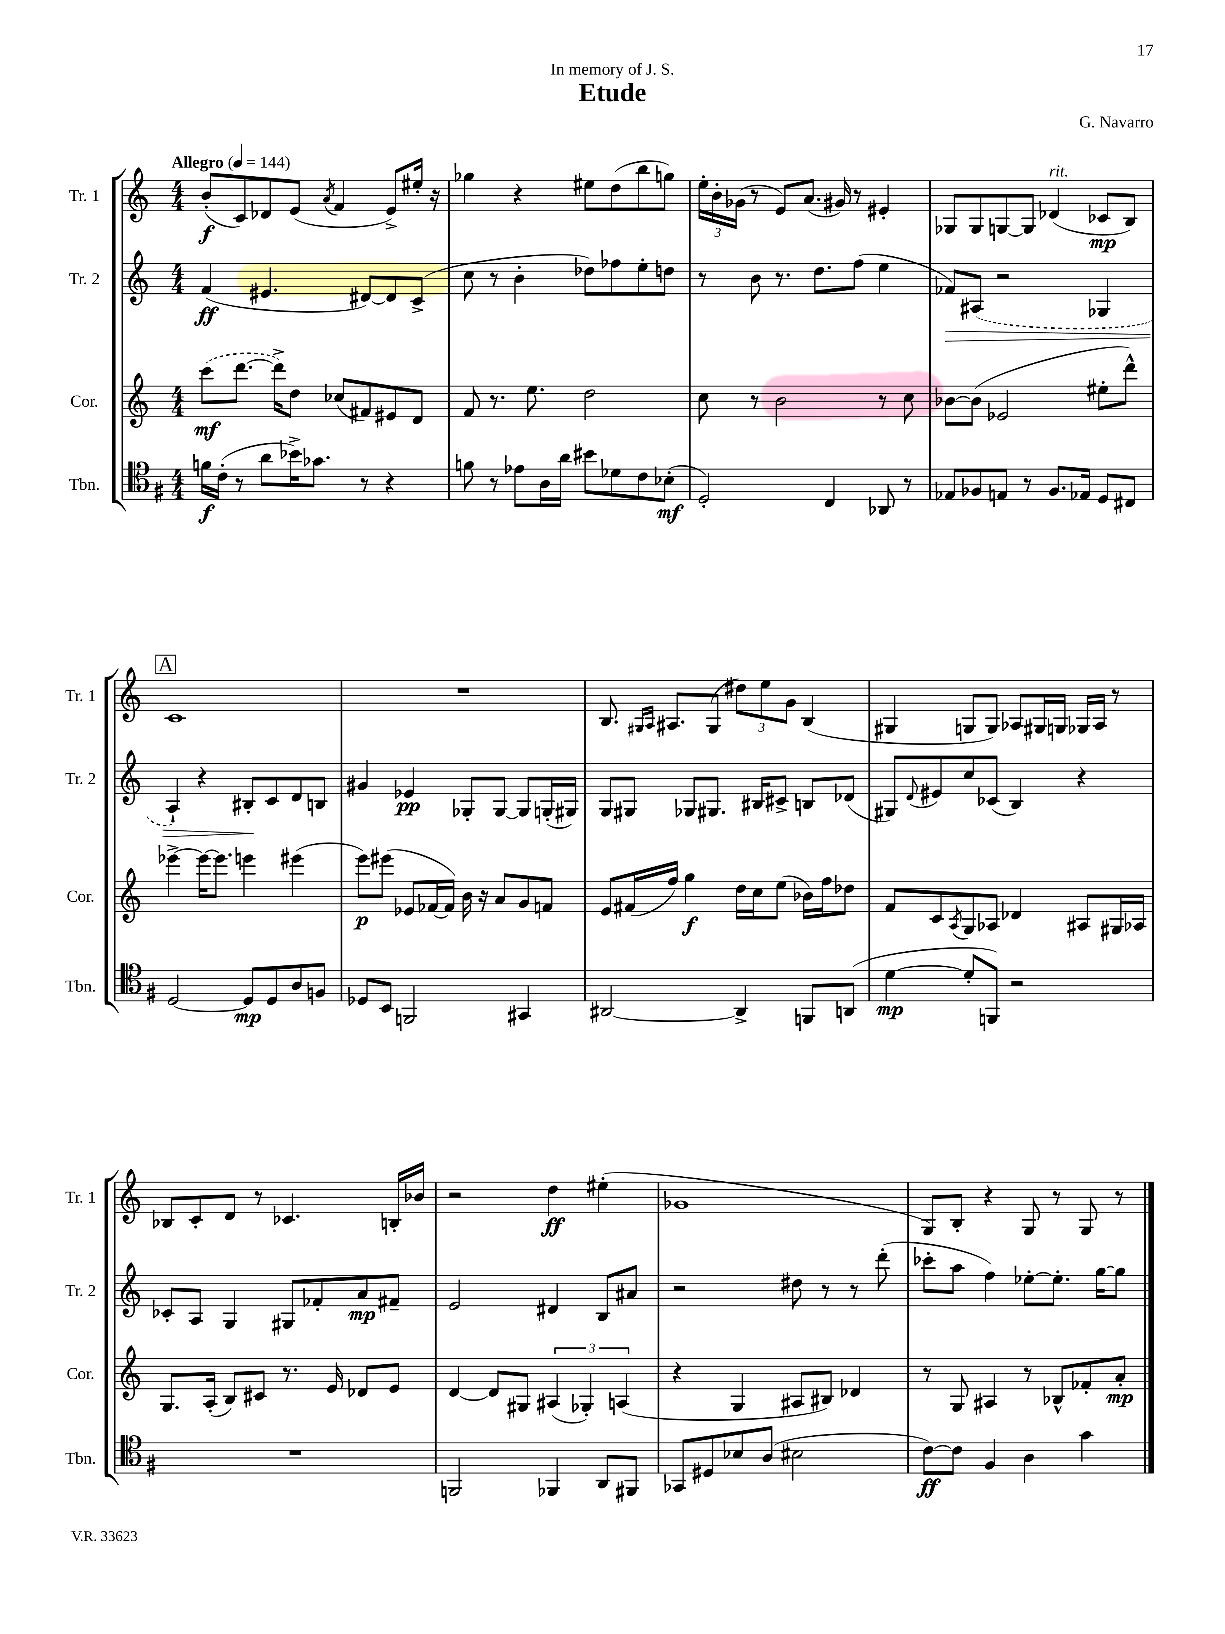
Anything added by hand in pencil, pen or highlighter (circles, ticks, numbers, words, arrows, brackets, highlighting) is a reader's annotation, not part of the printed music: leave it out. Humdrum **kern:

**kern	**dynam	**kern	**dynam	**kern	**dynam	**kern	**dynam
*part4	*part4	*part3	*part3	*part2	*part2	*part1	*part1
*staff4	*staff4	*staff3	*staff3	*staff2	*staff2	*staff1	*staff1
*I"Tbn.	*	*I"Cor.	*	*I"Tr. 2	*	*I"Tr. 1	*
*I'Tbn.	*	*I'Cor.	*	*I'Tr. 2	*	*I'Tr. 1	*
*clefC4	*	*clefG2	*	*clefG2	*	*clefG2	*
*k[f#]	*	*k[]	*	*k[]	*	*k[]	*
*M4/4	*	*M4/4	*	*M4/4	*	*M4/4	*
*MM144	*	*MM144	*	*MM144	*	*MM144	*
=1	=1	=1	=1	=1	=1	=1	=1
!	!	!	!	!	!	!LO:TX:a:B:t=Allegro	!
16fn\LL	f	(8ccc\L	mf	(4f/	ff	(8b'/L	f
(16c'\JJ	.	.	.	.	.	.	.
8r	.	[8.ddd\J	.	.	.	8c/)	.
8a\L	.	.	.	4.e#X/	.	8d-X/	.
.	.	16ddd^\KL])	.	.	.	.	.
16b-X^\K)	.	8dd\J	.	.	.	(8e/J	.
8.g-X\J	.	.	.	.	.	.	.
.	.	.	.	.	.	8qa/	.
.	.	(8cc-X/L	.	.	.	4f/	.
8r	.	8f#X/)	.	[8d#X/L)	.	.	.
4r	.	8e#X/	.	8d#/]	.	8e^/L)	.
.	.	8d/J	.	(8c^/J	.	16ee#X'/Jk	.
.	.	.	.	.	.	16r	.
=2	=2	=2	=2	=2	=2	=2	=2
8fn\	.	8f/	.	8cc\	.	4gg-X\	.
8r	.	8.r	.	8r	.	.	.
8e-X\L	.	.	.	4b'\	.	4r	.
.	.	8.ee\	.	.	.	.	.
16A\L	.	.	.	.	.	.	.
16a\JJ	.	.	.	.	.	.	.
8b#X\L	.	2dd\	.	8dd-X\L)	.	8ee#X\L	.
8d-X\	.	.	.	8ff-X\	.	(8dd\	.
8c\	.	.	.	8ee'\	.	8bb\	.
(8B-X'\J	mf	.	.	8ddn\J	.	8ggn\J)	.
=3	=3	=3	=3	=3	=3	=3	=3
2D'/)	.	8cc\	.	8r	.	24ee'\LL	.
.	.	.	.	.	.	24b'\	.
.	.	.	.	.	.	(24g-X\JJ	.
.	.	8r	.	8b\	.	8r	.
.	.	2b\	.	8.r	.	8e/L)	.
.	.	.	.	.	.	(8.a/J	.
.	.	.	.	8.dd\L	.	.	.
4C/	.	.	.	.	.	.	.
.	.	.	.	.	.	16g#X/)	.
.	.	.	.	(8ff\J	.	8r	.
8AA-X/	.	8r	.	4ee\	.	4e#X'/	.
8r	.	8cc\	.	.	.	.	.
=4	=4	=4	=4	=4	=4	=4	=4
!	!	!	!	!	!LO:HP:b	!	!
8E-X/L	.	[8b-X\L	.	8f-X/L)	>	8G-X/L	.
8F-X/	.	(8b-\J]	.	(8A#X/J	.	8G-/	.
8En/J	.	2e-X/	.	2r	.	[8Gn/	.
8r	.	.	.	.	.	8G/J]	.
!	!	!	!	!	!	!LO:TX:a:i:t=rit.	!
8.F-/L	.	.	.	.	.	(4d-X/	.
16E-X/Jk	.	.	.	.	.	.	.
8D/L	.	8ee#X'\L	.	4G-X/	.	8c-X/L	mp
8C#X/J	.	8ddd^^\J)	.	.	.	8B/J)	.
!!LO:LB:g=z
!!LO:REH:place=s1:t=A
=5	=5	=5	=5	=5	=5	=5	=5
[2D/	.	[4eee-X^\	.	4A`/)	.	1c	.
.	.	16eee-\KL_	.	4r	.	.	.
.	.	8.eee-\J]	.	.	.	.	.
8D/L]	mp	4eeen\	.	8B#X'/L	.	.	.
8D/	.	.	.	8c/	]	.	.
8A/	.	(4eee#X\	.	8d/	.	.	.
8Fn/J	.	.	.	8Bn/J	.	.	.
=6	=6	=6	=6	=6	=6	=6	=6
8D-X/L	.	8eee\L)	p	4g#X/	.	1r	.
8BB/J	.	(8eee#X\J	.	.	.	.	.
2FFn/	.	8e-X/L	.	4e-X/	pp	.	.
.	.	[16f-X/L	.	.	.	.	.
.	.	16f-/JJ])	.	.	.	.	.
.	.	16b\	.	8G-X'/L	.	.	.
.	.	16r	.	.	.	.	.
.	.	8a/L	.	[8G-/J	.	.	.
4GG#X/	.	8g/	.	8G-/L]	.	.	.
.	.	8fn/J	.	(16Gn'/L	.	.	.
.	.	.	.	16G#X/JJ)	.	.	.
=7	=7	=7	=7	=7	=7	=7	=7
[2AA#X/	.	8e/L	.	8G/L	.	8.B/	.
.	.	(16f#X/L	.	8G#X/J	.	.	.
.	.	.	.	.	.	16qqG#X/LL	.
.	.	.	.	.	.	16qqA/JJ	.
.	.	16ff/JJ)	.	.	.	8.A#X/L	.
.	.	4gg\	f	8G-X/L	.	.	.
.	.	.	.	8.G#X/J	.	(8G#/J	.
4AA#^/]	.	16dd\LL	.	.	.	12dd#X\L)	.
.	.	16cc\J	.	16B#X/KL	.	.	.
.	.	.	.	.	.	12ee\	.
.	.	(8ee\J	.	8c#X^/J	.	.	.
.	.	.	.	.	.	12g\J	.
8FFn/L	.	16b-X\LL)	.	8Bn/L	.	(4B/	.
.	.	16ff\J	.	.	.	.	.
(8AAn/J	.	8dd-X\J	.	(8d-X/J	.	.	.
=8	=8	=8	=8	=8	=8	=8	=8
[4d\	mp	8f/L	.	8G#X/L)	.	4G#X/	.
.	.	.	.	8qqd/	.	.	.
.	.	8c/	.	8e#X/	.	.	.
.	.	8qA/	.	.	.	.	.
8d'/L]	.	8G/	.	8cc/	.	8Gn/L	.
8FFn/J)	.	8A-X/J	.	(8c-X/J	.	8G/J)	.
2r	.	4d-X/	.	4B/)	.	8A-X/L	.
.	.	.	.	.	.	16G#X/L	.
.	.	.	.	.	.	16Gn/JJ	.
.	.	8A#X/L	.	4r	.	16G-X/LL	.
.	.	.	.	.	.	16A-/JJ	.
.	.	16G#X/L	.	.	.	8r	.
.	.	16A-X/JJ	.	.	.	.	.
!!LO:LB:g=z
=9	=9	=9	=9	=9	=9	=9	=9
1r	.	8.G/L	.	8c-X'/L	.	8B-X/L	.
.	.	.	.	8A/J	.	8c'/	.
.	.	(16A'/Jk	.	.	.	.	.
.	.	8B/L)	.	4G/	.	8d/J	.
.	.	8c#X/J	.	.	.	8r	.
.	.	8.r	.	8G#X/L	.	4.c-X/	.
.	.	.	.	8f-X'/	.	.	.
.	.	16e/	.	.	.	.	.
.	.	8d-X/L	.	8a/	mp	.	.
.	.	8e/J	.	8f#X~/J	.	16Bn'/LL	.
.	.	.	.	.	.	16b-X/JJ	.
=10	=10	=10	=10	=10	=10	=10	=10
2FFn/	.	[4d/	.	2e/	.	2r	.
.	.	8d/L]	.	.	.	.	.
.	.	8G#X/J	.	.	.	.	.
4FF-X/	.	(6A#X/	.	4d#X/	.	4dd\	ff
.	.	6G-X'/)	.	.	.	.	.
8AA/L	.	.	.	8B/L	.	(4ee#X'\	.
.	.	(6An/	.	.	.	.	.
8FF#X/J	.	.	.	8a#X/J	.	.	.
=11	=11	=11	=11	=11	=11	=11	=11
8GG-X/L	.	4r	.	2r	.	1g-X	.
8D#X/	.	.	.	.	.	.	.
8B-X/	.	4G/	.	.	.	.	.
(8A/J	.	.	.	.	.	.	.
2B#X\	.	8A#X/L	.	8dd#X\	.	.	.
.	.	8B#X/J)	.	8r	.	.	.
.	.	4d-X/	.	8r	.	.	.
.	.	.	.	(8ddd'\	.	.	.
=12	=12	=12	=12	=12	=12	=12	=12
[8c\L)	ff	8r	.	8ccc-X'\L	.	8G/L)	.
8c\J]	.	8G/	.	8aa\J	.	8B'/J	.
4F#/	.	4A#X/	.	4ff\)	.	4r	.
4A\	.	8r	.	[8ee-X'\L	.	8G/	.
.	.	8B-X^^/L	.	8.ee-'\J]	.	8r	.
4g\	.	8f-X'/	.	.	.	8G/	.
.	.	.	.	[16gg\KL	.	.	.
.	.	8a'/J	mp	8gg\J]	.	8r	.
==	==	==	==	==	==	==	==
*-	*-	*-	*-	*-	*-	*-	*-
